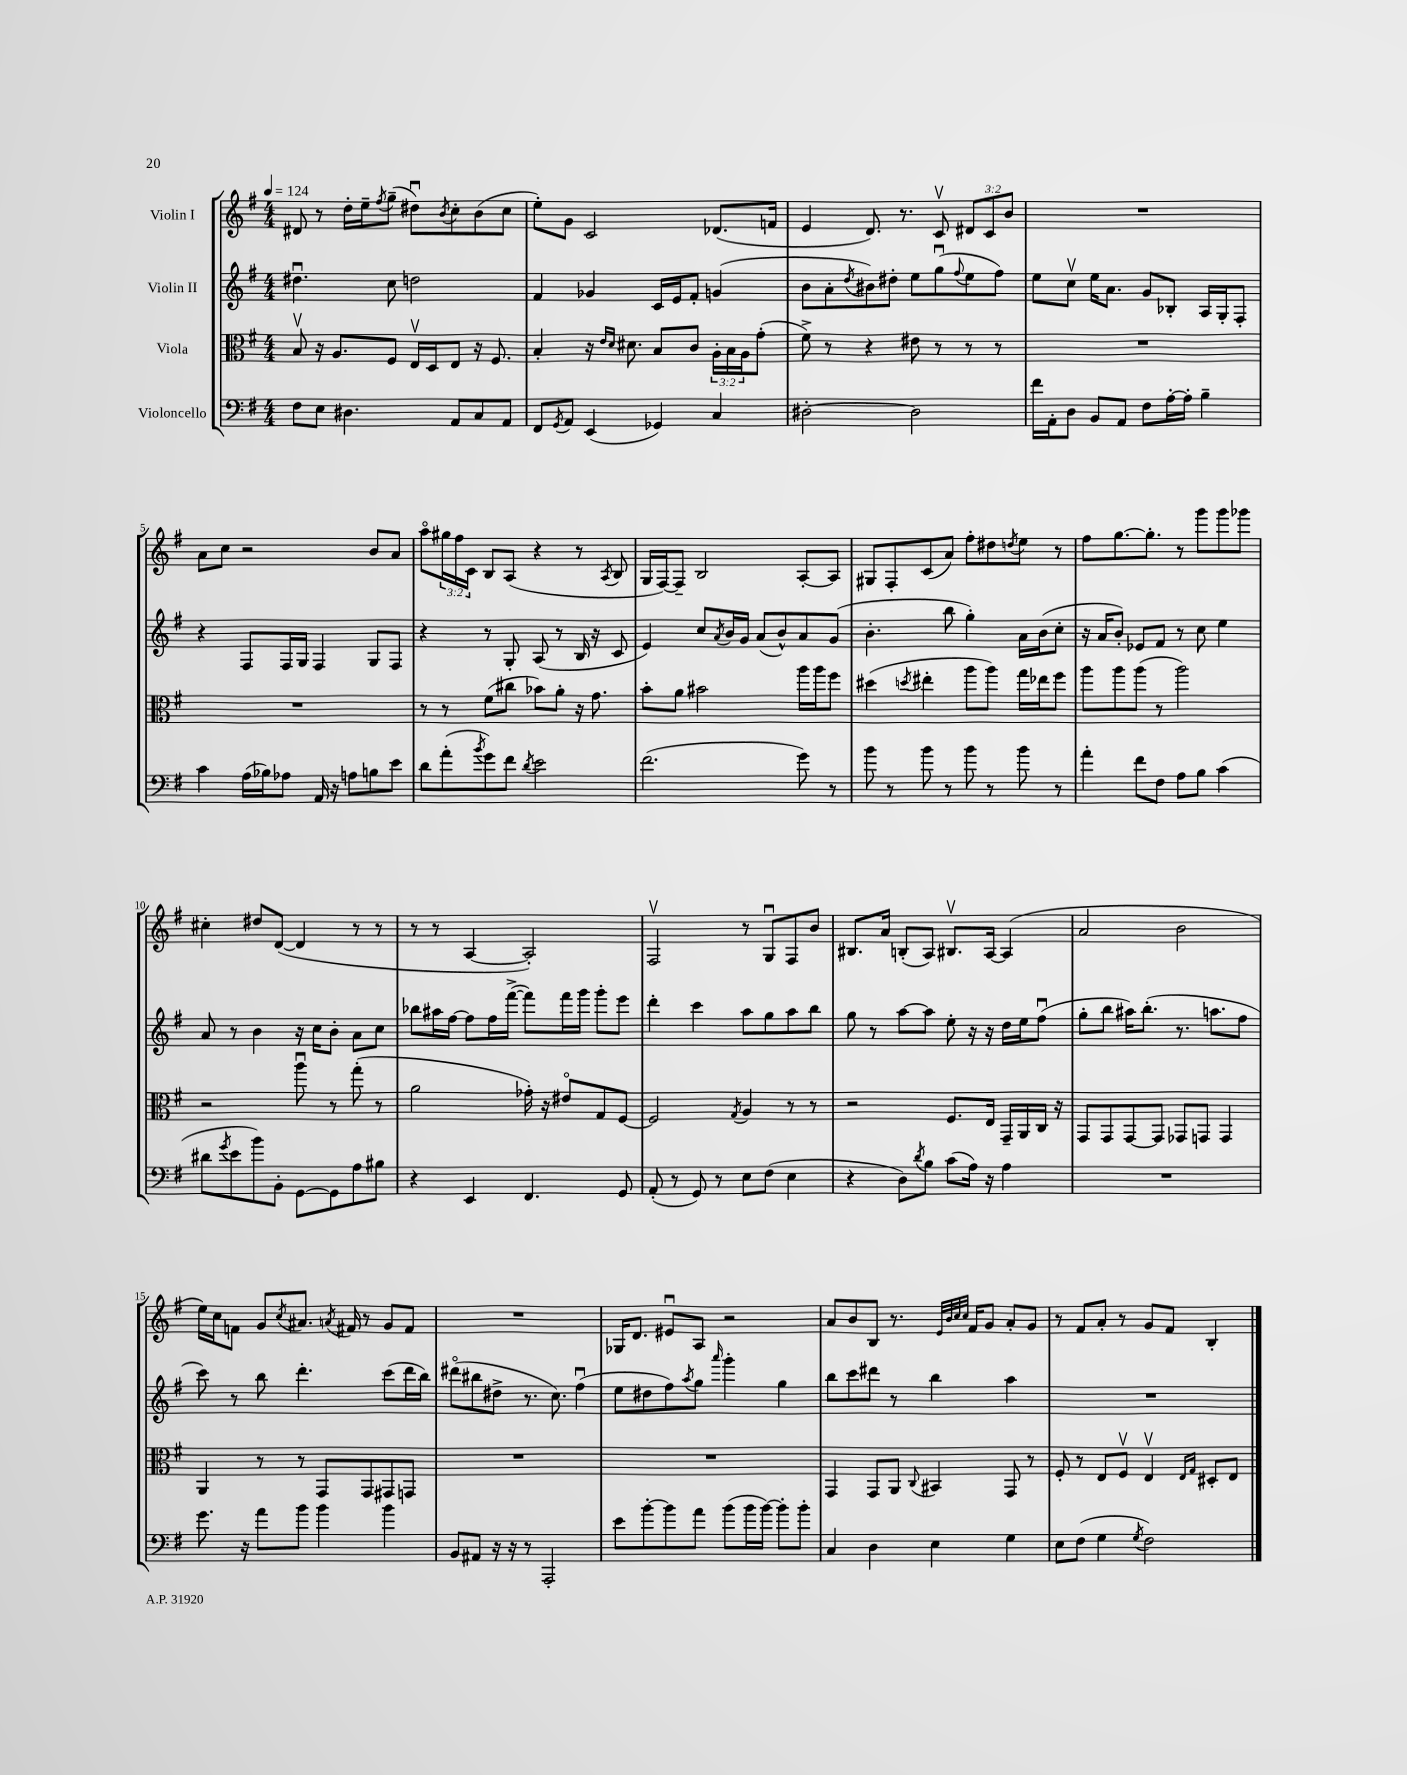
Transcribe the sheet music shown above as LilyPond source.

<<
\new StaffGroup <<
\new Staff = "s0" \with { instrumentName = "Violin I" } {
    \clef treble \key g \major \numericTimeSignature \time 4/4 \override Staff.TupletNumber.text = #tuplet-number::calc-fraction-text \tempo 4 = 124
    dis'8 r8 d''16-. e''16-- \acciaccatura { fis''8 } g''8--( dis''8\downbow) \acciaccatura { b'8 } c''8-. b'8( c''8 |
    e''8-.) g'8 c'2 des'8.( f'16 |
    e'4 d'8.) r8. c'8\upbow \tuplet 3/2 { dis'8 c'8 b'8 } |
    R1 |
    a'8 c''8 r2 b'8 a'8 |
    a''8\flageolet \tuplet 3/2 { gis''16 fis''16 c'16 } b8 a8( r4 r8 \acciaccatura { a8 } b8 |
    g16 fis16~) fis8-- b2 a8~-. a8 |
    gis8 fis8-. c'8( a'8) fis''8-. dis''8 \acciaccatura { d''8 } e''8 r8 |
    fis''8 g''8.~ g''8.-. r8 g'''8 g'''8 ges'''8 |
    cis''4-. dis''8 d'8~( d'4 r8 r8 |
    r8 r8 a4~ a2-.) |
    fis2\upbow r8 g8\downbow fis8 b'8 |
    bis8. a'16 b8-.( a8) bis8.\upbow a16~ a4( |
    a'2 b'2 |
    e''16) c''16 f'8 g'8 \acciaccatura { c''8 } ais'8. \acciaccatura { a'8 } fis'16 r8 g'8 fis'8 |
    R1 |
    ges16 d'8. eis'8\downbow a8 r2 |
    a'8 b'8 b8 r8. \grace { e'32 b'32 c''32 c''32 } fis'16 g'8 a'8-. g'8 |
    r8 fis'8 a'8-. r8 g'8 fis'8 b4-. \bar "|." |
}
\new Staff = "s1" \with { instrumentName = "Violin II" } {
    \clef treble \key g \major \numericTimeSignature \time 4/4
    dis''4.\downbow c''8 d''2 |
    fis'4 ges'4 c'16 e'16 fis'8-. g'4( |
    b'8 a'8-. \acciaccatura { d''8 } bis'8) dis''8-. e''8 g''8\downbow( \appoggiatura { fis''8 } e''8 fis''8) |
    e''8 c''8\upbow e''16 a'8. g'8 bes8-. a16 g16-. fis8-. |
    r4 fis8 fis16 g16 fis4 g8 fis8 |
    r4 r8 g8-. a8( r8 b16 r16 c'8 |
    e'4) c''8 \acciaccatura { a'8 } b'16 g'16 a'8( b'8-^) a'8 g'8( |
    b'4.-. b''8 g''4-.) a'16 b'16( c''8-. |
    r16 a'16 b'8-.) ees'8 fis'8 r8 c''8 e''4 |
    a'8 r8 b'4 r16 c''16 b'8-. a'8 c''8 |
    bes''8 ais''16 fis''16~ fis''8 fis''16 fis'''16~->( fis'''8) fis'''16 g'''16 g'''8-. e'''8 |
    d'''4-. c'''4 a''8 g''8 a''8 b''8 |
    g''8 r8 a''8~ a''8 e''8-. r16 r16 d''16 e''16 fis''8\downbow( |
    g''8-. b''8 ais''16) b''8.-.( r8. a''8. fis''8 |
    c'''8) r8 b''8 d'''4.-. c'''8( d'''16 b''16) |
    dis'''8\flageolet( bis''8 dis''8-> r8. c''8.) fis''4\downbow( |
    e''8 dis''8 fis''8) \acciaccatura { a''8 } g''8 \grace { a'''16 } g'''4-. g''4 |
    b''8 c'''8 dis'''8 r8 b''4 a''4 |
    R1 \bar "|." |
}
\new Staff = "s2" \with { instrumentName = "Viola" } {
    \clef alto \key g \major \numericTimeSignature \time 4/4 \override Staff.TupletNumber.text = #tuplet-number::calc-fraction-text
    b8\upbow r16 a8. fis8 e16\upbow d16 e8 r16 fis8. |
    b4-. r16 \grace { e'16 d'16 } dis'8. b8 c'8 \tuplet 3/2 { a16-. b16 a16 } g'8-.( |
    fis'8->) r8 r4 eis'8 r8 r8 r8 |
    R1 |
    R1 |
    r8 r8 fis'8( cis''8 bes'8) a'8-. r16 g'8. |
    b'8-. a'8 bis'2 a''16 a''16 fis''8 |
    dis''4( \acciaccatura { d''8 } eis''4-. a''8 a''8) g''16 ees''16 fis''8 |
    a''8 a''8 a''8( r8 a''2) |
    r2 a''8\downbow r8 g''8-.( r8 |
    a'2 ges'16-.) r16 eis'8\flageolet g8 fis8~ |
    fis2 \acciaccatura { g8 } a4 r8 r8 |
    r2 fis8. e16 g,16-- a,16 c16 r16 |
    g,8 g,8 g,8~ g,8 ges,8 g,8 g,4 |
    a,4 r8 r8 g,8 g,8 gis,8 g,8 |
    R1 |
    R1 |
    g,4 g,8 a,8 \appoggiatura { c8 } bis,4 g,8 r8 |
    fis8-. r8 e8 fis8\upbow e4\upbow \grace { e16 g16 } dis8-. e8 \bar "|." |
}
\new Staff = "s3" \with { instrumentName = "Violoncello" } {
    \clef bass \key g \major \numericTimeSignature \time 4/4
    fis8 e8 dis4. a,8 c8 a,8 |
    fis,8 \acciaccatura { g,8 } a,8 e,4( ges,4) c4 |
    dis2~-. dis2 |
    fis'16 a,16-. d8 b,8 a,8 fis8 a16~-. a16-. b4-- |
    c'4 a16( bes16) aes8 a,16 r16 a8 b8 e'8 |
    d'8 a'8-.( \acciaccatura { b'8 } g'8) fis'8 \acciaccatura { d'8 } e'2 |
    fis'2.( g'8) r8 |
    b'8 r8 b'8 r8 b'8 r8 b'8 r8 |
    a'4-. fis'8 fis8 a8 b8 c'4( |
    dis'8 \acciaccatura { g'8 } e'8 b'8) b,8-. g,8~ g,8 a8 bis8 |
    r4 e,4 fis,4. g,8 |
    a,8-.( r8 g,8) r8 e8 fis8( e4 |
    r4 d8) \acciaccatura { d'8 } b8 c'8( a16) r16 a4 |
    R1 |
    g'8. r16 a'8 b'8 b'4 b'4 |
    b,8 ais,8 r16 r16 r8 a,,2-. |
    e'8 b'8~-. b'8 a'8 b'8( b'16 b'16~) b'8-. b'8-. |
    c4 d4 e4 g4 |
    e8 fis8( g4 \acciaccatura { g8 } fis2) \bar "|." |
}
>>
>>
